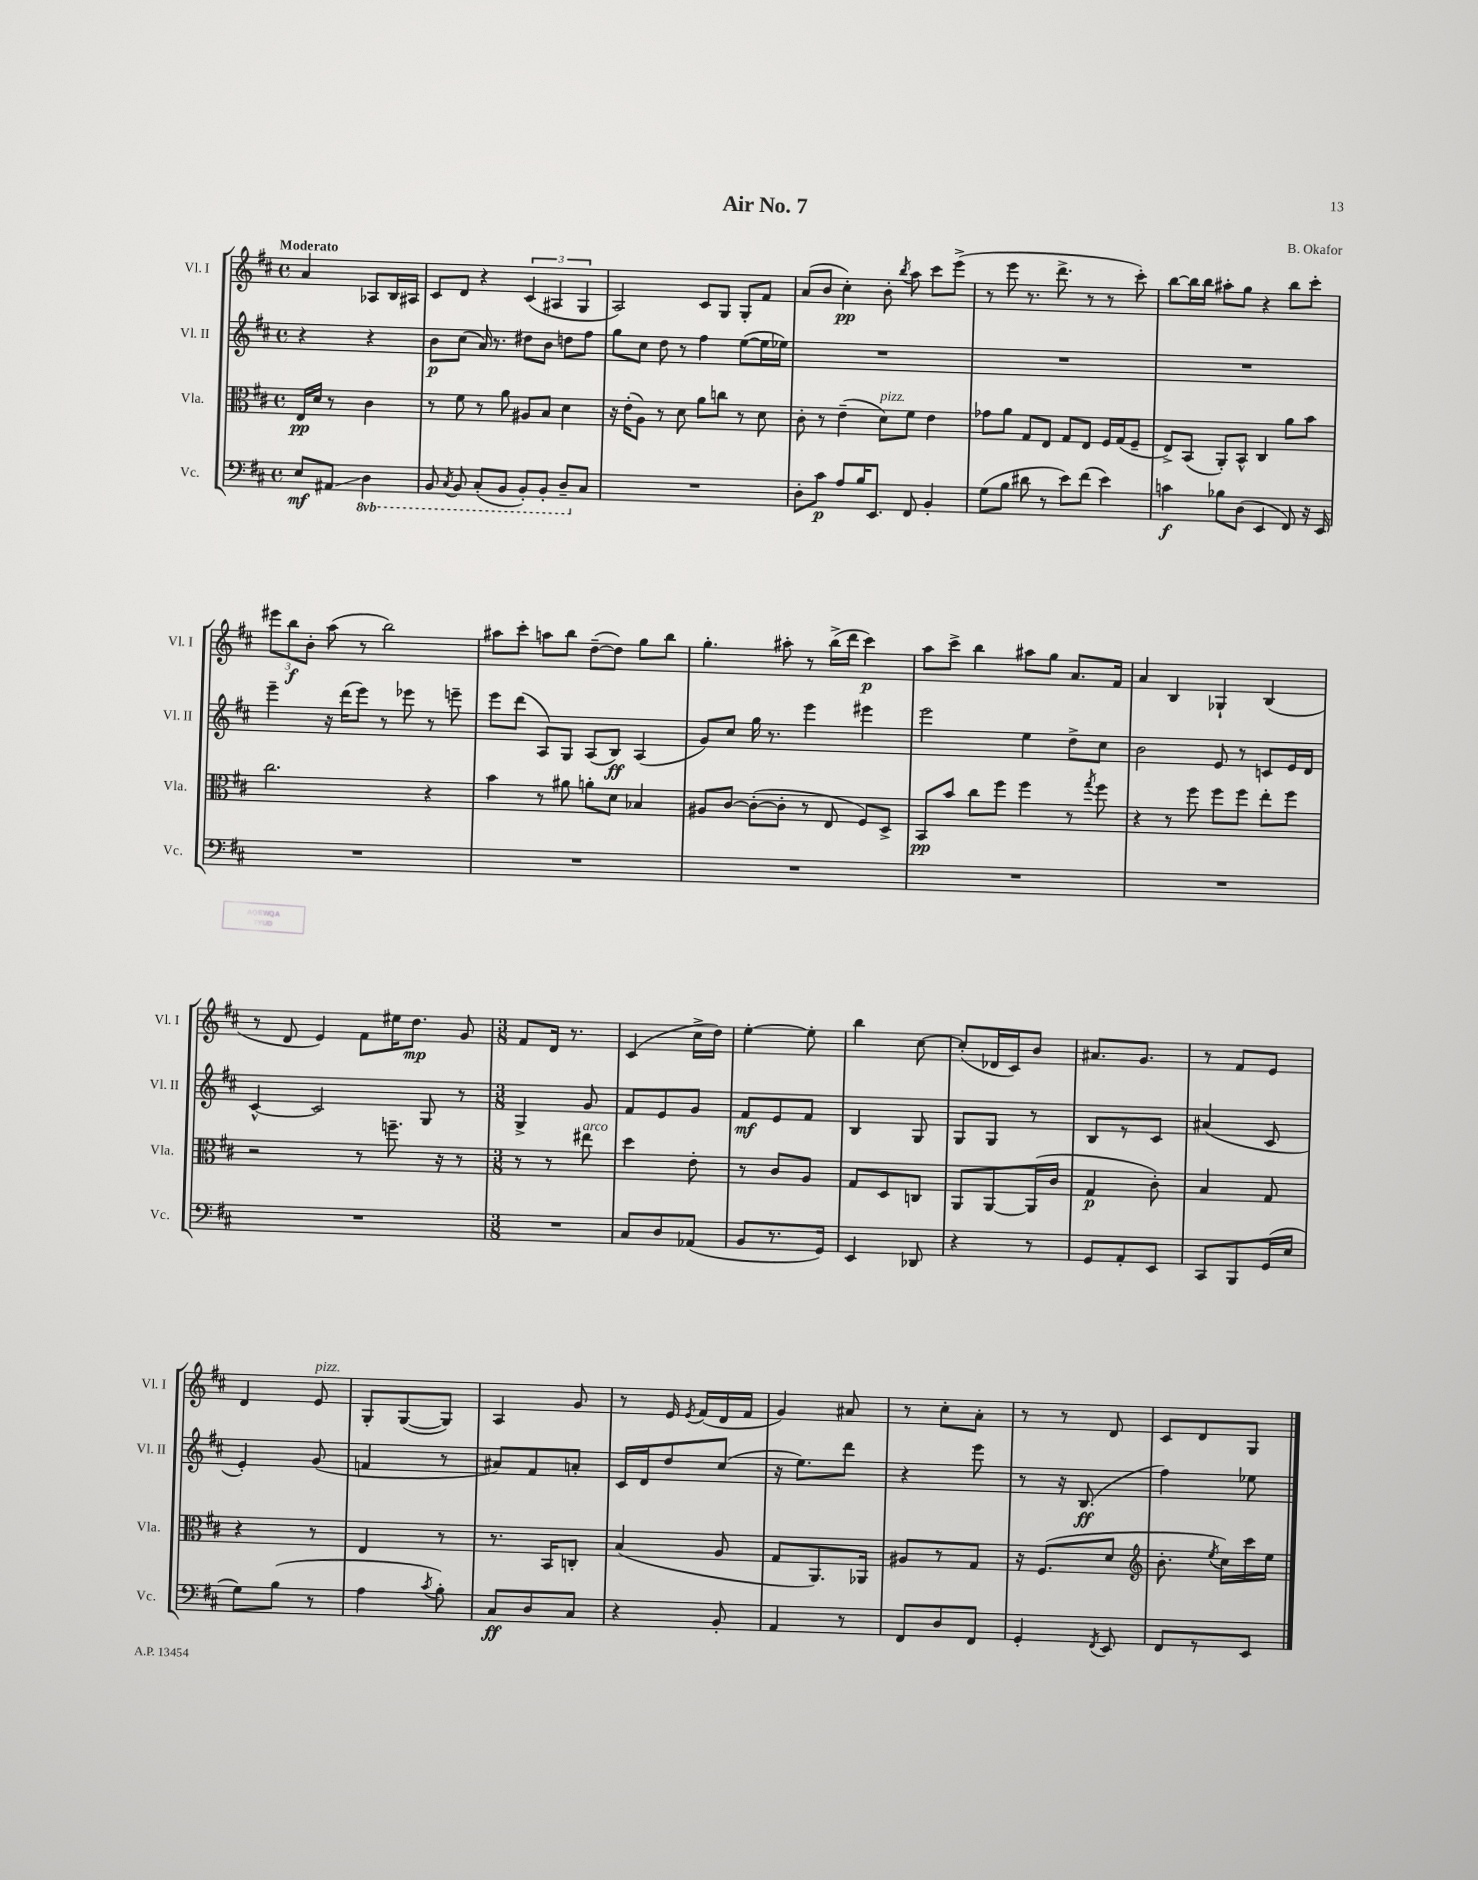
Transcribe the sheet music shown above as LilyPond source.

\header { title = "Air No. 7" composer = "B. Okafor" }
<<
\new StaffGroup <<
\new Staff = "s0" \with { instrumentName = "Vl. I" shortInstrumentName = "Vl. I" } {
    \clef treble \key d \major \defaultTimeSignature \time 4/4 \partial 2 \tempo "Moderato"
    \autoBeamOff a'4 aes8[ b16 ais16] |
    cis'8[ d'8] r4 \tuplet 3/2 { cis'4( ais4 g4 } |
    a2) cis'8[ g8] g8[-. fis'8] |
    a'8[( b'8] cis''4-.\pp) b'8-. \acciaccatura { b''8 } a''8 cis'''8[ e'''8]->( |
    r8 e'''8 r8. d'''8.-> r8 r8 cis'''8-.) |
    b''8[~ b''16 b''16] ais''8[-. g''8] r4 b''8[ cis'''8]-. |
    \tuplet 3/2 { eis'''8[ b''8\f b'8]-. } a''8( r8 b''2) |
    ais''8[ cis'''8]-. a''8[ b''8] d''8[~--( d''8]) g''8[ b''8] |
    g''4.-. ais''8-. r8 b''16[->( d'''16] cis'''4\p) |
    a''8[ cis'''8]-> b''4 ais''8[ g''8] a'8.[ fis'16] |
    a'4 b4 ges4-! b4( |
    r8 d'8 e'4) fis'8[ eis''16 d''8.]\mp g'8 |
    \numericTimeSignature \time 3/8 fis'8[ d'16] r8. |
    cis'4( cis''16[-> d''16]) |
    e''4~-. e''8-. |
    b''4 cis''8~ |
    cis''8[-.( des'16 cis'16) b'8] |
    ais'8.[ g'8.] |
    r8 fis'8[ e'8] |
    d'4 e'8^\markup { \italic "pizz." } |
    g8[-. g8~( g8]) |
    a4 g'8 |
    r8 e'16 \acciaccatura { e'8 } fis'16[( d'16 fis'16] |
    g'4) ais'8 |
    r8 cis''8[-. a'8]-. |
    r8 r8 d'8 |
    cis'8[ d'8 g8] \bar "|." |
}
\new Staff = "s1" \with { instrumentName = "Vl. II" shortInstrumentName = "Vl. II" } {
    \clef treble \key d \major \defaultTimeSignature \time 4/4 \partial 2
    \autoBeamOff r4 r4 |
    b'8[\p cis''8]( a'16) r8. dis''8[ b'8] d''8[ fis''8] |
    g''8[ cis''8] d''8 r8 fis''4 e''8[~( e''16 ees''16]) |
    R1 |
    R1 |
    R1 |
    e'''4-- r16 d'''16[( e'''8]) r8 ees'''8 r8 e'''8-- |
    e'''8[ d'''8]( a8[) g8] a8[( b8]\ff) a4( |
    g'8[) cis''8] g''16 r8. e'''4 eis'''4 |
    e'''2 e''4 d''8[-> cis''8] |
    b'2 e'8 r8 c'8[ e'16 d'16] |
    cis'4~-^ cis'2 g8 r8 |
    \numericTimeSignature \time 3/8 g4-> g'8 |
    fis'8[ e'8 g'8] |
    fis'8[\mf e'8 fis'8] |
    b4 g8 |
    g8[ g8] r8 |
    b8[ r8 cis'8] |
    ais'4( cis'8 |
    e'4-.) g'8( |
    f'4 r8 |
    ais'8[) fis'8 a'8]-. |
    cis'16[ d'16 d''8 cis''8]( |
    r16 e''8.[) d'''8] |
    r4 e'''8 |
    r8 r16 b8.\ff( |
    fis''4) ees''8 \bar "|." |
}
\new Staff = "s2" \with { instrumentName = "Vla." shortInstrumentName = "Vla." } {
    \clef alto \key d \major \defaultTimeSignature \time 4/4 \partial 2
    \autoBeamOff e16[\pp d'16] r8 cis'4 |
    r8 fis'8 r8 a'8 ais8[ b8] d'4 |
    r16 e'16[-.( a8]) r8 d'8 a'8[ c''8] r8 d'8 |
    cis'8-. r8 e'4--( d'8[^\markup { \italic "pizz." }) fis'8] e'4 |
    ges'8[ a'8] g8[ e8] g8[ e8] fis16[ g16( fis8]-- |
    e8[->) b,8]( a,8[-.) b,8]-^ cis4 a'8[ b'8] |
    cis''2. r4 |
    b'4 r8 ais'8 a'8[-. d'8] bes4 |
    ais8[ cis'8]~ cis'8[~-.( cis'8]-. r8 e8 fis8[) d8]-> |
    b,8[\pp b'8] cis''8[ fis''8] fis''4 r8 \acciaccatura { g''8 } fis''8 |
    r4 r8 fis''8 fis''8[ fis''8] e''8[-. fis''8] |
    r2 r8 f''8.-- r16 r8 |
    \numericTimeSignature \time 3/8 r8 r8 eis''8^\markup { \italic "arco" } |
    d''4 e'8-. |
    r8 cis'8[ a8] |
    g8[ d8 c8] |
    a,8[ a,8~ a,16( cis'16] |
    g4\p cis'8-.) |
    b4 g8 |
    r4 r8 |
    e4 r8 |
    r8. b,16[ c8]-. |
    b4( a8 |
    g8[ a,8.) aes,16] |
    ais8[ r8 g8] |
    r16 fis8.[( d'8] |
    \clef treble b'8.-. \acciaccatura { e''8 } cis''16[) cis'''16 e''16] \bar "|." |
}
\new Staff = "s3" \with { instrumentName = "Vc." shortInstrumentName = "Vc." } {
    \clef bass \key d \major \defaultTimeSignature \time 4/4 \set Staff.ottavationMarkups = #ottavation-simple-ordinals \partial 2
    \autoBeamOff e8[\mf ais,8]\glissando \ottava #-1 d,4 |
    b,,8 \acciaccatura { cis,8 } b,,8 cis,8[-.( b,,8] b,,8[-.) b,,8]-. d,8[-- \ottava #0 cis8] |
    R1 |
    d8[-. cis'8]\p a8[ b16 e,8.] fis,8 b,4-. |
    g8[( b8] dis'8 r8 e'8[) fis'8]( e'4) |
    c'4\f bes8[ d8]( e,4 fis,8) r16 e,16 |
    R1 |
    R1 |
    R1 |
    R1 |
    R1 |
    R1 |
    \numericTimeSignature \time 3/8 R4. |
    cis8[ d8 aes,8]( |
    b,8[ r8. g,16]) |
    e,4 des,8 |
    r4 r8 |
    g,8[ a,8-. e,8] |
    cis,8[ b,,8 g,16( e16] |
    g8[) b8]( r8 |
    a4 \acciaccatura { cis'8 } b8-.) |
    cis8[\ff d8 cis8] |
    r4 b,8-. |
    a,4 r8 |
    fis,8[ d8 fis,8] |
    g,4-. \acciaccatura { fis,8 } e,8 |
    fis,8[ r8 e,8] \bar "|." |
}
>>
>>
\layout { \context { \Score \remove "Bar_number_engraver" } }
